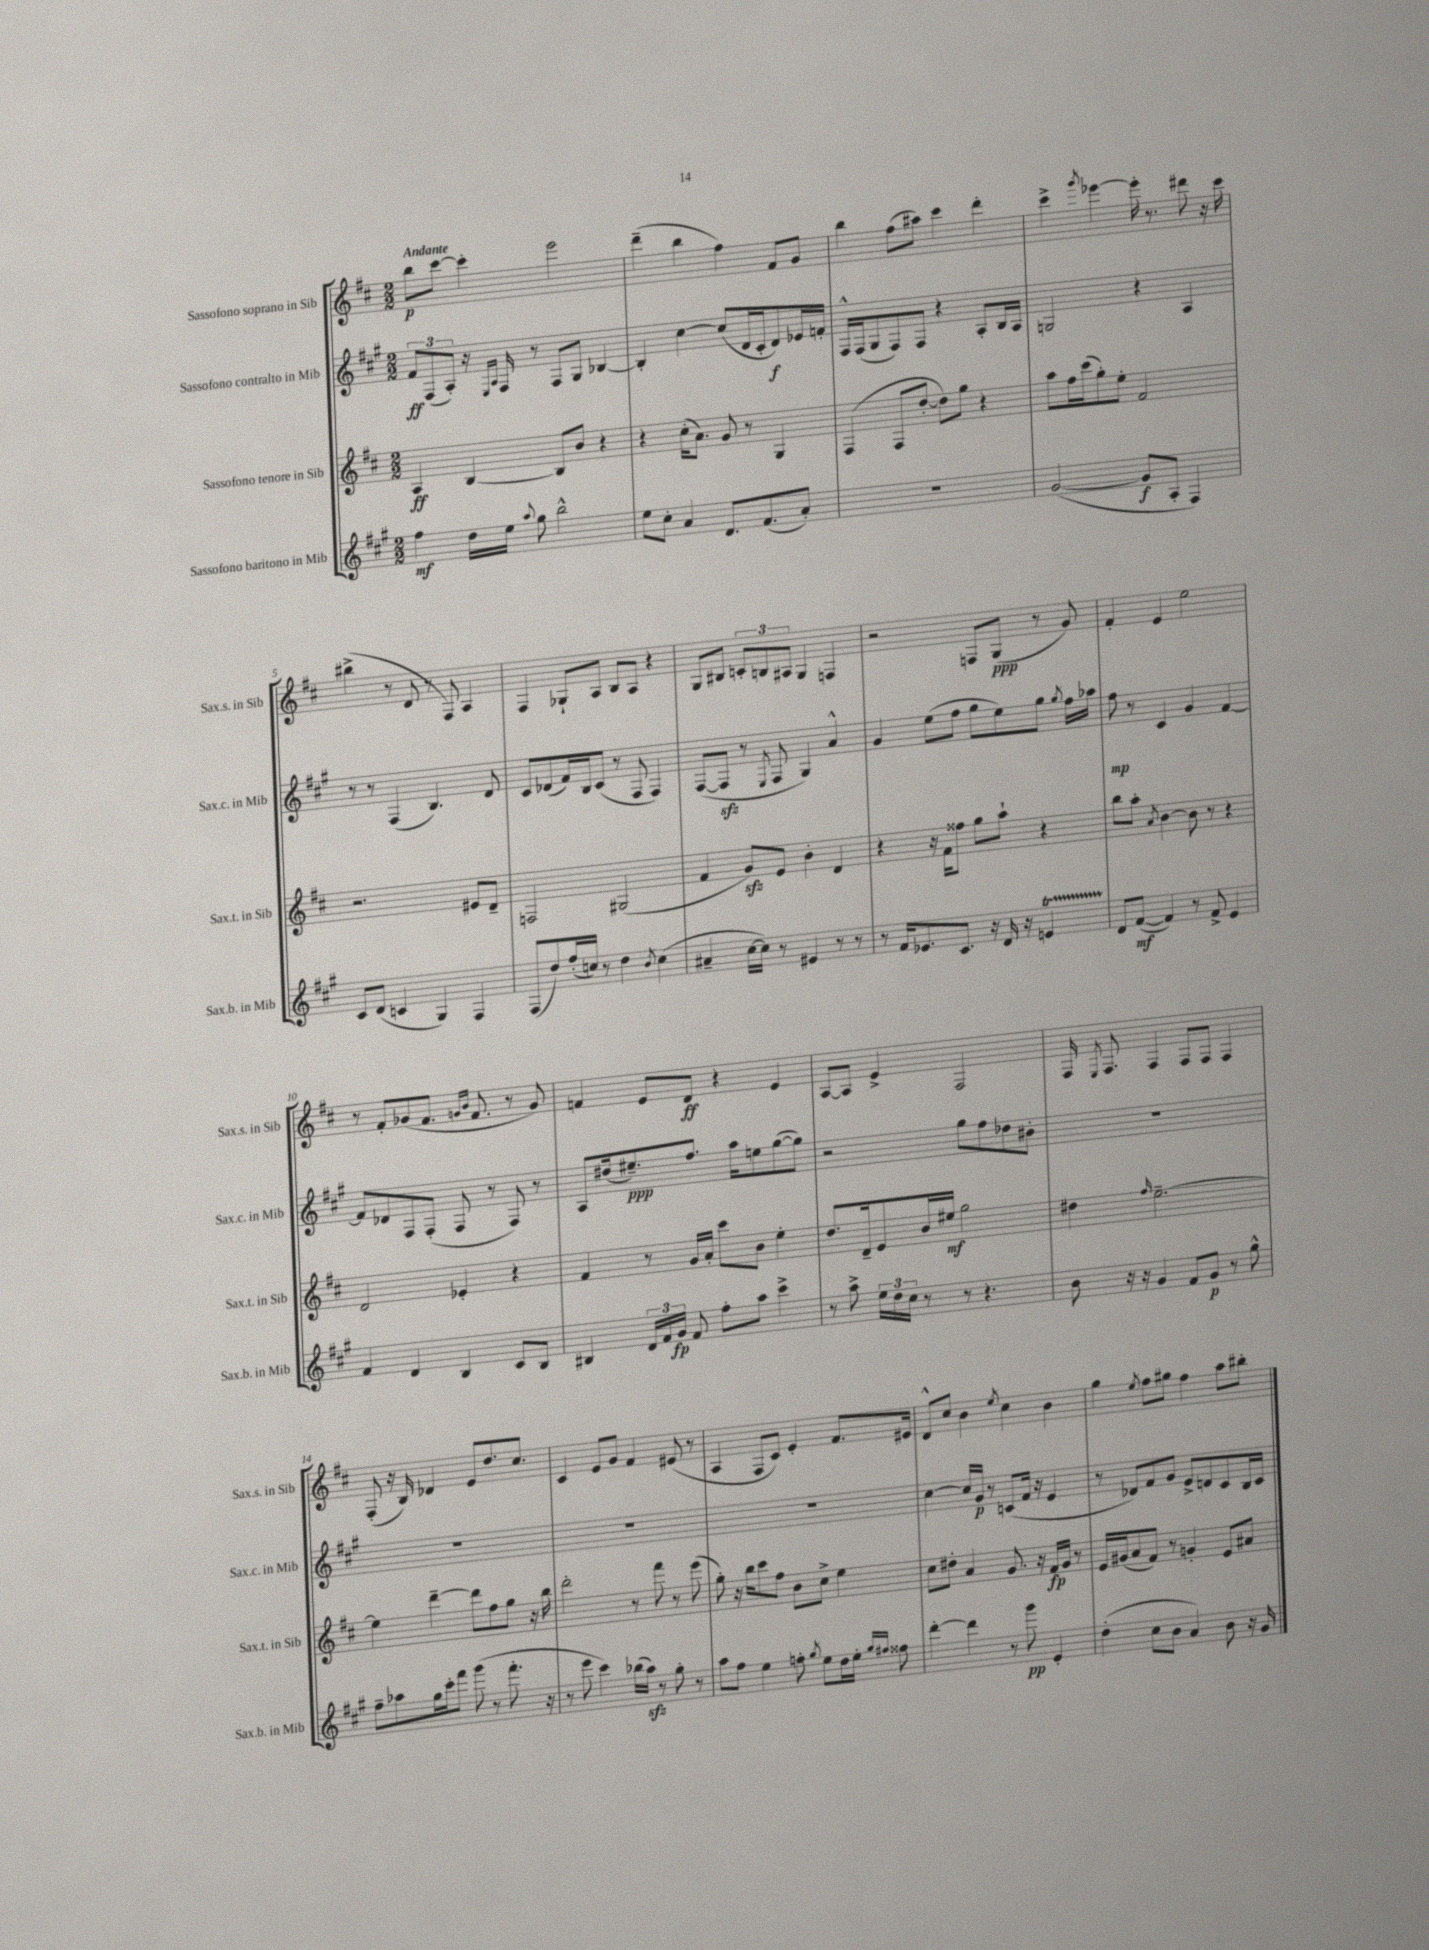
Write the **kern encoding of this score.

**kern	**kern	**kern	**kern
*staff4	*staff3	*staff2	*staff1
*clefG2	*clefG2	*clefG2	*clefG2
*k[f#c#g#]	*k[f#c#]	*k[f#c#g#]	*k[f#c#]
*M2/2	*M2/2	*M2/2	*M2/2
4ff#	4A	12f#	8bb
.	.	(12F#	.
.	.	.	[8ccc#
.	.	12A')	.
16dd	[4B	16r	4ccc#']
.	.	16qqE	.
.	.	16qqA	.
16ee	.	16F#	.
8qqaa	.	.	.
8gg#	.	8r	.
2bb^^	8B]	8F#	2eee
.	8b	8G#	.
.	4r	[4B-	.
=	=	=	=
8ee	4r	4B-']	(4ddd~
8cc#'	.	.	.
4a	(16cc#'	[4cc#	4bb
.	8.a)	.	.
8.d	8g	(8cc#]	4ff#)
.	8r	16d	.
(8.f#	.	16c#'	.
.	4G	8d)	8f#
8a')	.	16e-	8g
.	.	16f'	.
=	=	=	=
1r	(4F#	16F#^^	4bb
.	.	(16F#	.
.	.	8G#	.
.	8F#	8F#)	(8ff#
.	[8dd'	8F#	8aa#)
.	8dd])	4r	4ccc#
.	8gg	.	.
.	4r	8A'	4ddd'
.	.	16B	.
.	.	16A	.
=	=	=	=
([2g#	8aa	2G	4ccc#^
.	16ff#	.	.
.	(16ccc#	.	.
.	.	.	8qggg
.	8gg')	.	[4eee-
.	8ee'	.	.
8g#]	2f#	4r	16eee-']
.	.	.	8.r
8A'	.	.	.
4F#)	.	4A	8ddd#
.	.	.	16r
.	.	.	16ccc#
=	=	=	=
8c#	2.r	8r	(4bb#^
(8d	.	8r	.
4c	.	(4F#	8r
.	.	.	8d
4G#)	.	4.B)	8r
.	.	.	8F#)
4F#	8e#	.	4A
.	8d~	8d	.
=	=	=	=
(8F#	2F	8c#	4F#
8dd)	.	(8d-	.
(16ff#'	.	16f#)	8G-`
16cc)	.	16B	.
8r	.	(8c#	8A
4dd	(2G#	8r	8B
.	.	8F#	8A
8qb	.	.	.
(4cc	.	4F#)	4r
=	=	=	=
4a#~	4f#	([8F#	8G
.	.	8F#]	8B#
[16cc#	8g)	8r	12c'
16cc#])	.	.	.
.	.	.	12B
.	.	8qE	.
8r	8e	8F#	.
.	.	.	12A#
4e#	4b'	4G#)	4G
8r	4d	4a^^	4F
8r	.	.	.
=	=	=	=
8r	4r	4g#	2r
16f#	.	.	.
8.e-	.	.	.
.	16r	(8ee	.
.	16f#	.	.
8.c#	8ff##	8ff#	.
.	8gg	8gg#	8F
16r	.	.	.
16d	8aa`	8ee)	(8G
16r	.	.	.
4e	4r	8gg#	8r
.	.	8qgg#	.
.	.	16ff#	8g)
.	.	16aa-	.
=	=	=	=
8d	8bb	8ff#	4f#'
([8f#	8aa'	8r	.
.	8qa	.	.
4f#])	[4b	4c#	4e
8r	8b]	4g#	2ee
8f#^	8r	.	.
4e	4r	[4f#	.
=	=	=	=
4f#	2d	8f#]	8r
.	.	8d-	8f#'
4d	.	8F#	(8g-
.	.	(8F#'	8.f#
4B	4e-'	8F#	.
.	.	.	16qqg
.	.	.	16qqb
.	.	.	8.f#
.	.	8r	.
8c#	4r	8F#)	8r
8B	.	8r	8g)
=	=	=	=
4B#	4f#	8A	4f
.	.	(16dd#	.
.	.	8.ee#~)	.
24d	8r	.	8e
24f#	.	.	.
24g#	.	.	.
8f#	16g	8.ff#	8d
.	16a'	.	.
8ff#'	8ccc#	.	4r
.	.	16aa	.
8aa	8b	8ee	.
4ccc#^	4ee'	([8gg#	4e
.	.	8gg#])	.
=	=	=	=
8r	8.dd	2r	[8A
8aa^	.	.	8A]
.	16d~	.	.
24ee	8e	.	4e^
24dd	.	.	.
24cc#	.	.	.
8r	16b	.	.
.	16ee#	.	.
8r	2gg	8gg#	2F#
4.r	.	8ff#	.
.	.	8dd-	.
.	.	8b#'	.
=	=	=	=
8b	4dd#	1r	16F#
.	.	.	8qE
.	.	.	8.F#
16r	.	.	.
16r	.	.	.
.	16qqff#	.	.
4g#	[2.ee~	.	4F#
8f#	.	.	8F#
8g#	.	.	8F#
8r	.	.	4F#
8gg#^^	.	.	.
=	=	=	=
8ff#~	4ee]	1r	(8F#'
8aa-	.	.	16r
.	.	.	16B)
16gg#	[4ddd~	.	4d-
16ccc#'	.	.	.
8fff#	.	.	.
(8ggg#	8ddd]	.	8e
8r	8ff#	.	8.dd
8.fff#'	8gg	.	.
.	.	.	8.cc#
.	16r	.	.
16r	16bb	.	.
=	=	=	=
8r	2ddd'	1r	4c#
8eee	.	.	.
4ccc#)	.	.	8e
.	.	.	8g
(16bb-	8r	.	4f#
16aa)	.	.	.
8r	8fff#	.	.
8gg#'	8r	.	(8e#
8r	(8eee	.	8r
=	=	=	=
8aa	8gg')	1r	4A
8ff#	16r	.	.
.	16bb	.	.
4ee	8ccc#	.	8F#
.	8ff#	.	8c#)
8ff'	8b	.	4e'
8qgg#	.	.	.
8ee	8cc#^	.	.
16dd	4ee	.	8.f#
16ee'	.	.	.
16qqgg#	.	.	.
16qqff#	.	.	.
8ff##	.	.	.
.	.	.	16e#
=	=	=	=
[4ddd'	8cc#	[4cc#	8d^^
.	8dd#'	.	8cc#
4ddd]	4a	16cc#]	4b
.	.	16g#	.
.	.	8r	.
.	.	.	8qee
8r	8.g	(8c	4cc#
8ggg#	.	16f#	.
.	16r	16r	.
4e'	16f#	4e	4b
.	16g	.	.
.	8r	.	.
=	=	=	=
(4dd'	16e	8r	4gg
.	(16g#	.	.
.	8a	8d-)	.
.	.	.	8qee
8cc#	8f#)	8f#	8ff#
8b	8r	8g#	8gg#
4a)	4g'	8e^	4ff#
.	.	8d	.
8b	8e	8c#	8aa
16r	8a#	16B	8bb#'
16g#	.	16c#	.
==	==	==	==
*-	*-	*-	*-
